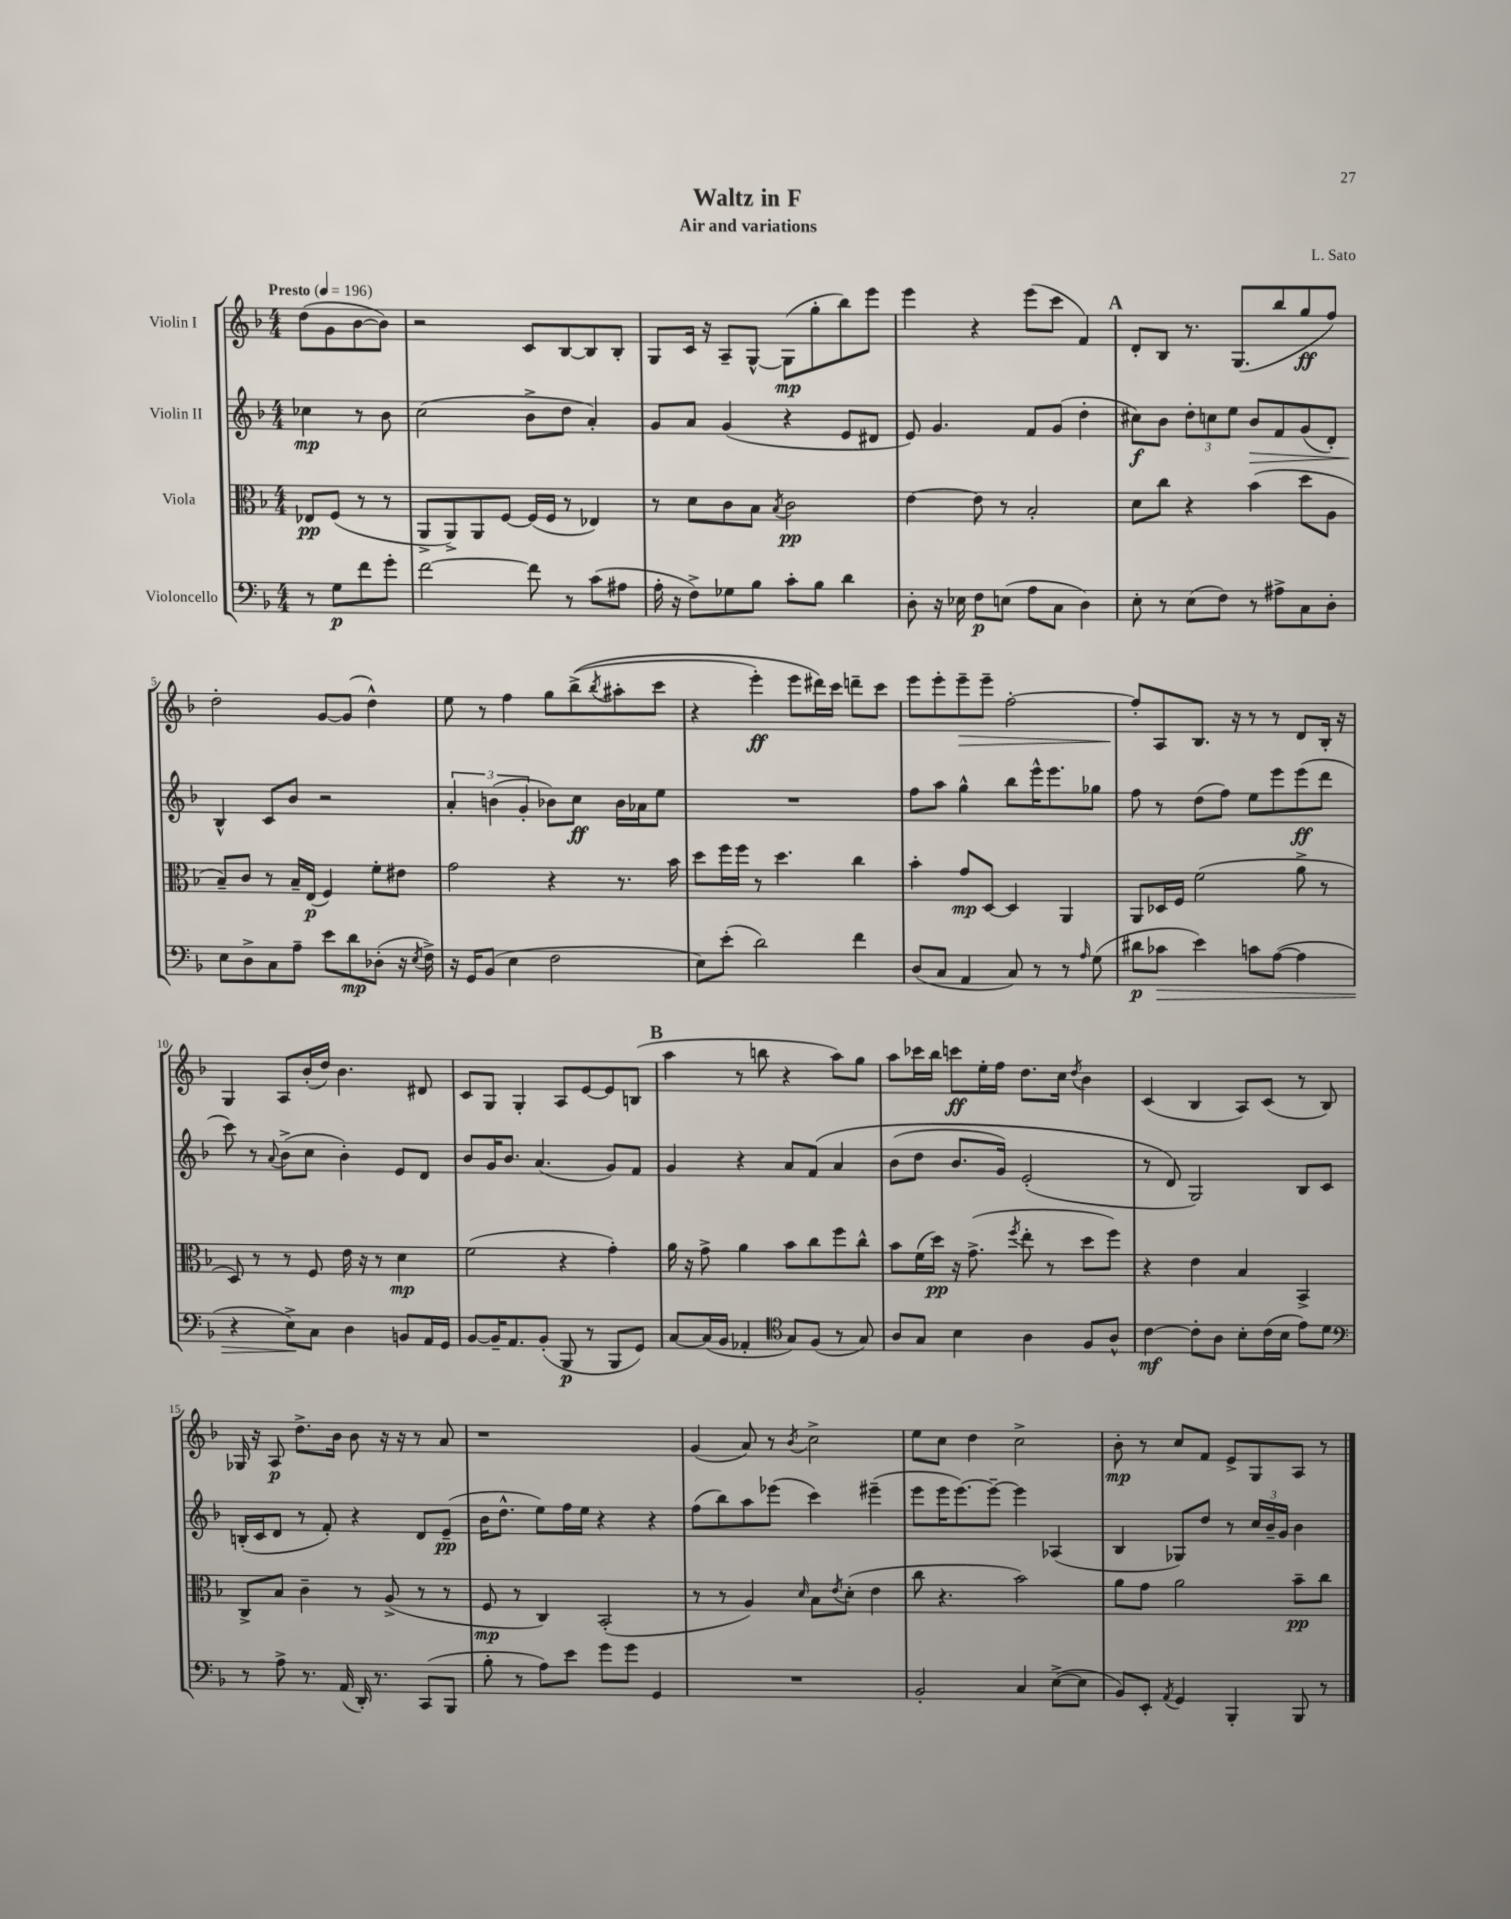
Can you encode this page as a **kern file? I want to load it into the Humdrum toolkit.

**kern	**kern	**kern	**kern
*staff4	*staff3	*staff2	*staff1
*clefF4	*clefC3	*clefG2	*clefG2
*k[b-]	*k[b-]	*k[b-]	*k[b-]
*M4/4	*M4/4	*M4/4	*M4/4
*MM196	*MM196	*MM196	*MM196
8r	8E-/L	4cc-\	(8dd\L
8G\L	(8F/J	.	8g\
8f\	8r	8r	[8b-\
8g'\J	8r	8b-\	8b-\]J)
=	=	=	=
[2f\	8AA^/L	(2cc\	2r
.	8AA^/)	.	.
.	8AA/	.	.
.	[8F/J	.	.
8f\]	(16F/]LL	8b-^\L	8c/L
.	16F/JJ	.	.
8r	8r	8dd\J	[8B-/
(8c\L	4E-/)	4a'/)	8B-/]
8A#\J	.	.	8B-'/J
=	=	=	=
16A'\	8r	8g/L	8G/L
16r	.	.	.
8F^\L)	8d\L	8a/J	16c/Jk
.	.	.	16r
8G-\	8c\	(4g/	8A~/L
8B-\J	8B-\J	.	[8G^^/J
.	8qB-/	.	.
8c'\L	2c\	4r	(8G\]L
8B-\J	.	.	8gg'\
4d\	.	8e/L	8bb-\)
.	.	8d#/J	8eee\J
=	=	=	=
8D'\	[4e\	8e/)	4eee\
16r	.	4.g/	.
16E-\	.	.	.
8F\L	8e\]	.	4r
(8E\J	8r	.	.
8A\L	2B-'/	8f/L	(8eee\L
8C\J	.	(8g/J	8ccc\J
4D\)	.	4dd'\	4f/)
=	=	=	=
8E'\	8d\L	8cc#\L)	8d'/L
8r	8cc\J	8b-\J	8B-/J
(8E\L	4r	12dd'\L	8.r
.	.	12cc\	.
8F\J)	.	.	.
.	.	12ee\J	.
.	.	.	(8.G/L
8r	(4b-\	8b-/L	.
8A#^\L	.	8f/	8bb-/
8C\	8dd\L	(8g/	8gg/
8D'\J	8A\J	8d'/J)	8ff/J)
=	=	=	=
8E\L	8B-~/L)	4B-^^/	2dd'\
8D^\	8c/J	.	.
8C\	8r	8c/L	.
8A~\J	16B-~/LL	8b-/J	.
.	(16E/JJ	.	.
8e\L	4F/)	2r	[8g/L
8d\	.	.	(8g/]J
(8D-'\J	8f'\L	.	4dd^^\)
16r	8e#\J	.	.
8qE/	.	.	.
16F^\)	.	.	.
=	=	=	=
16r	2g\	6a'/	8ee\
16GG/LK	.	.	.
(8BB-/J	.	.	8r
.	.	(6b\	.
4E\	.	.	4ff\
.	.	6g'/	.
2F\	4r	8b-\L)	8gg\L
.	.	8cc\J	&((8bb-^\
.	.	.	8qbb-/
.	8.r	16b-\LL	8aa#'\
.	.	16a-\J	.
.	.	8ee\J	8ccc\J
.	16b-\	.	.
=	=	=	=
8E\L)	8dd\L	1r	4r
(8e'\J	16ff\L	.	.
.	16ff\JJ	.	.
2d\)	8r	.	4eee'\)
.	4.dd\	.	.
.	.	.	8eee\L
.	.	.	16ddd#\L&)
.	.	.	16ccc\JJ
4f\	4cc\	.	8ddd~\L
.	.	.	8ccc\J
=	=	=	=
(8D/L	4b-'\	8ff\L	8eee\L
8C/J	.	8aa\J	8eee'\
4AA/	8g/L	4gg^^\	8eee~\
.	[8D/J	.	8eee~\J
8C/)	4D/]	8bb-\L	[2ff'\
8r	.	16eee^^\K	.
.	.	8.eee\	.
8r	4AA/	.	.
16qqA/	.	.	.
(8G\	.	8gg-\J	.
=	=	=	=
8d#\L	8AA/L	8ff\	8ff'/]L
8c-\J	16D-/L	8r	8A/
.	16F/JJ	.	.
4e\)	(2f\	(8dd\L	8.B-/J
.	.	8ff\J)	.
.	.	.	16r
8c\L	.	8ee\L	8r
([8A\J	.	8eee\	8r
4A\]	8a^\	(8eee\	8d/L
.	8r	8ddd\J	16B-'/Jk
.	.	.	16r
=	=	=	=
4r	8D/)	8ccc\)	4G/
.	8r	8r	.
.	.	8qqa/	.
8E^\L)	8r	(8b-^\L	8A/L
8C\J	8F/	8cc\J	(16b-'/L
.	.	.	16dd/JJ)
4D\	16e\	4b-'\)	4.b-\
.	16r	.	.
.	8r	.	.
8BB/L	4d\	8e/L	.
16AA/L	.	8d/J	8d#/
16GG/JJ	.	.	.
=	=	=	=
[8BB-/L	(2f\	8b-/L	8c/L
16BB-~/]K	.	16g/K	8G/J
8.AA/	.	8.b-/J	.
.	.	.	4G'/
(8BB-'/J	.	(4.a/	.
8BBB-/	4r	.	8A/L
8r	.	.	[8e/
8BBB-/L	4g'\)	8g/L)	8e/]
8GG/J)	.	8f/J	(8B/J
=	=	=	=
[8C/L	16a\	4g/	4aa\
.	16r	.	.
(16C/]L	8g^\	.	.
16BB-/JJ	.	.	.
4AA-'/	4a\	4r	8r
.	.	.	8bb\
*clefC4	*	*	*
8G/L)	8b-\L	8a/L	4r
(8F/J	8cc\	&(8f/J	.
8r	8ff\	4a/	8aa\L)
8G/)	8cc^^\J	.	8gg\J
=	=	=	=
8A/L	8b-\L	(8b-\L	8aa\L
8G/J	(16f\L	8dd\J	16ccc-\L
.	16dd\JJ)	.	16bb-\JJ
4B-\	16r	8.b-/L	8ccc\L
.	(8.g^\	.	.
.	.	.	16ee'\L
.	.	16g/Jk)	16ff\JJ
.	8qff/	.	.
4A\	8ee'\	(2e'/	8.dd\L
.	8r	.	.
.	.	.	16cc\Jk
.	.	.	8qdd/
8F/L	8dd\L	.	4b-\
8A^^/J	8ff\J)	.	.
=	=	=	=
[4c\	4r	8r	(4c/
.	.	8d/&)	.
8c'\]L	4e\	2G/)	4B-/
8A\J	.	.	.
8B-'\L	4B-/	.	8A/L)
(16c\L	.	.	(8c/J
16B-\JJ	.	.	.
8e\L)	4BB-^/	8B-/L	8r
8d\J	.	8c/J	8B-/)
=	=	=	=
*clefF4	*	*	*
8r	8C^/L	(16B'/LL	16G-/
.	.	16c/J	16r
8A^\	8B-/J	8d/J	8A/
8.r	4c~\	8r	8.dd^\L
.	.	8f'/)	.
(16AA/	.	.	16b-\Jk
16DD'/)	8r	4r	8b-\
8.r	.	.	.
.	(8A^/	.	16r
.	.	.	16r
(8CC/L	8r	8d/L	8r
8BBB-/J	8r	(8e~/J	8a/
=	=	=	=
8B-'\	8F/	16b-\LK	1r
.	.	8.dd^^\J	.
8r	8r	.	.
8A\L)	4C/)	8ee\L)	.
8e\J	.	16ff\L	.
.	.	16ee\JJ	.
8g\L	(2BB-'/	4r	.
8g\J	.	.	.
4GG/	.	4r	.
=	=	=	=
1r	8r	(8ff\L	(4g/
.	8r	8bb-\)	.
.	4A/)	8aa\	8a/)
.	.	(8eee-\J	8r
.	16qqd/	.	8qb-/
.	8B-\L	4ccc\)	2cc^\
.	8qe/	.	.
.	(8d'\J	.	.
.	4e\	(4eee#~\	.
=	=	=	=
2BB-'/	8cc\	8eee\L	8ee\L
.	4.r	16eee\K	8cc\J
.	.	[8.eee\)	.
.	.	.	4dd\
.	.	8eee~\_J	.
4C/	2b-\)	4eee\]	2cc^\
([8E^\L	.	(4A-/	.
8E\]J	.	.	.
=	=	=	=
8BB-/L)	8a\L	4B-/	8b-'\
8EE'/J	8g\J	.	8r
8qAA/	.	.	.
4GG/	2a\	8G-/L)	8cc/L
.	.	8dd/J	8f/J
4BBB-'/	.	8r	8e^/L
.	.	24cc/LL	8G/
.	.	24b-~/	.
.	.	24g/JJ	.
8BBB-/	8b-~\L	4b-\	8A/J
8r	8cc\J	.	8r
==	==	==	==
*-	*-	*-	*-
